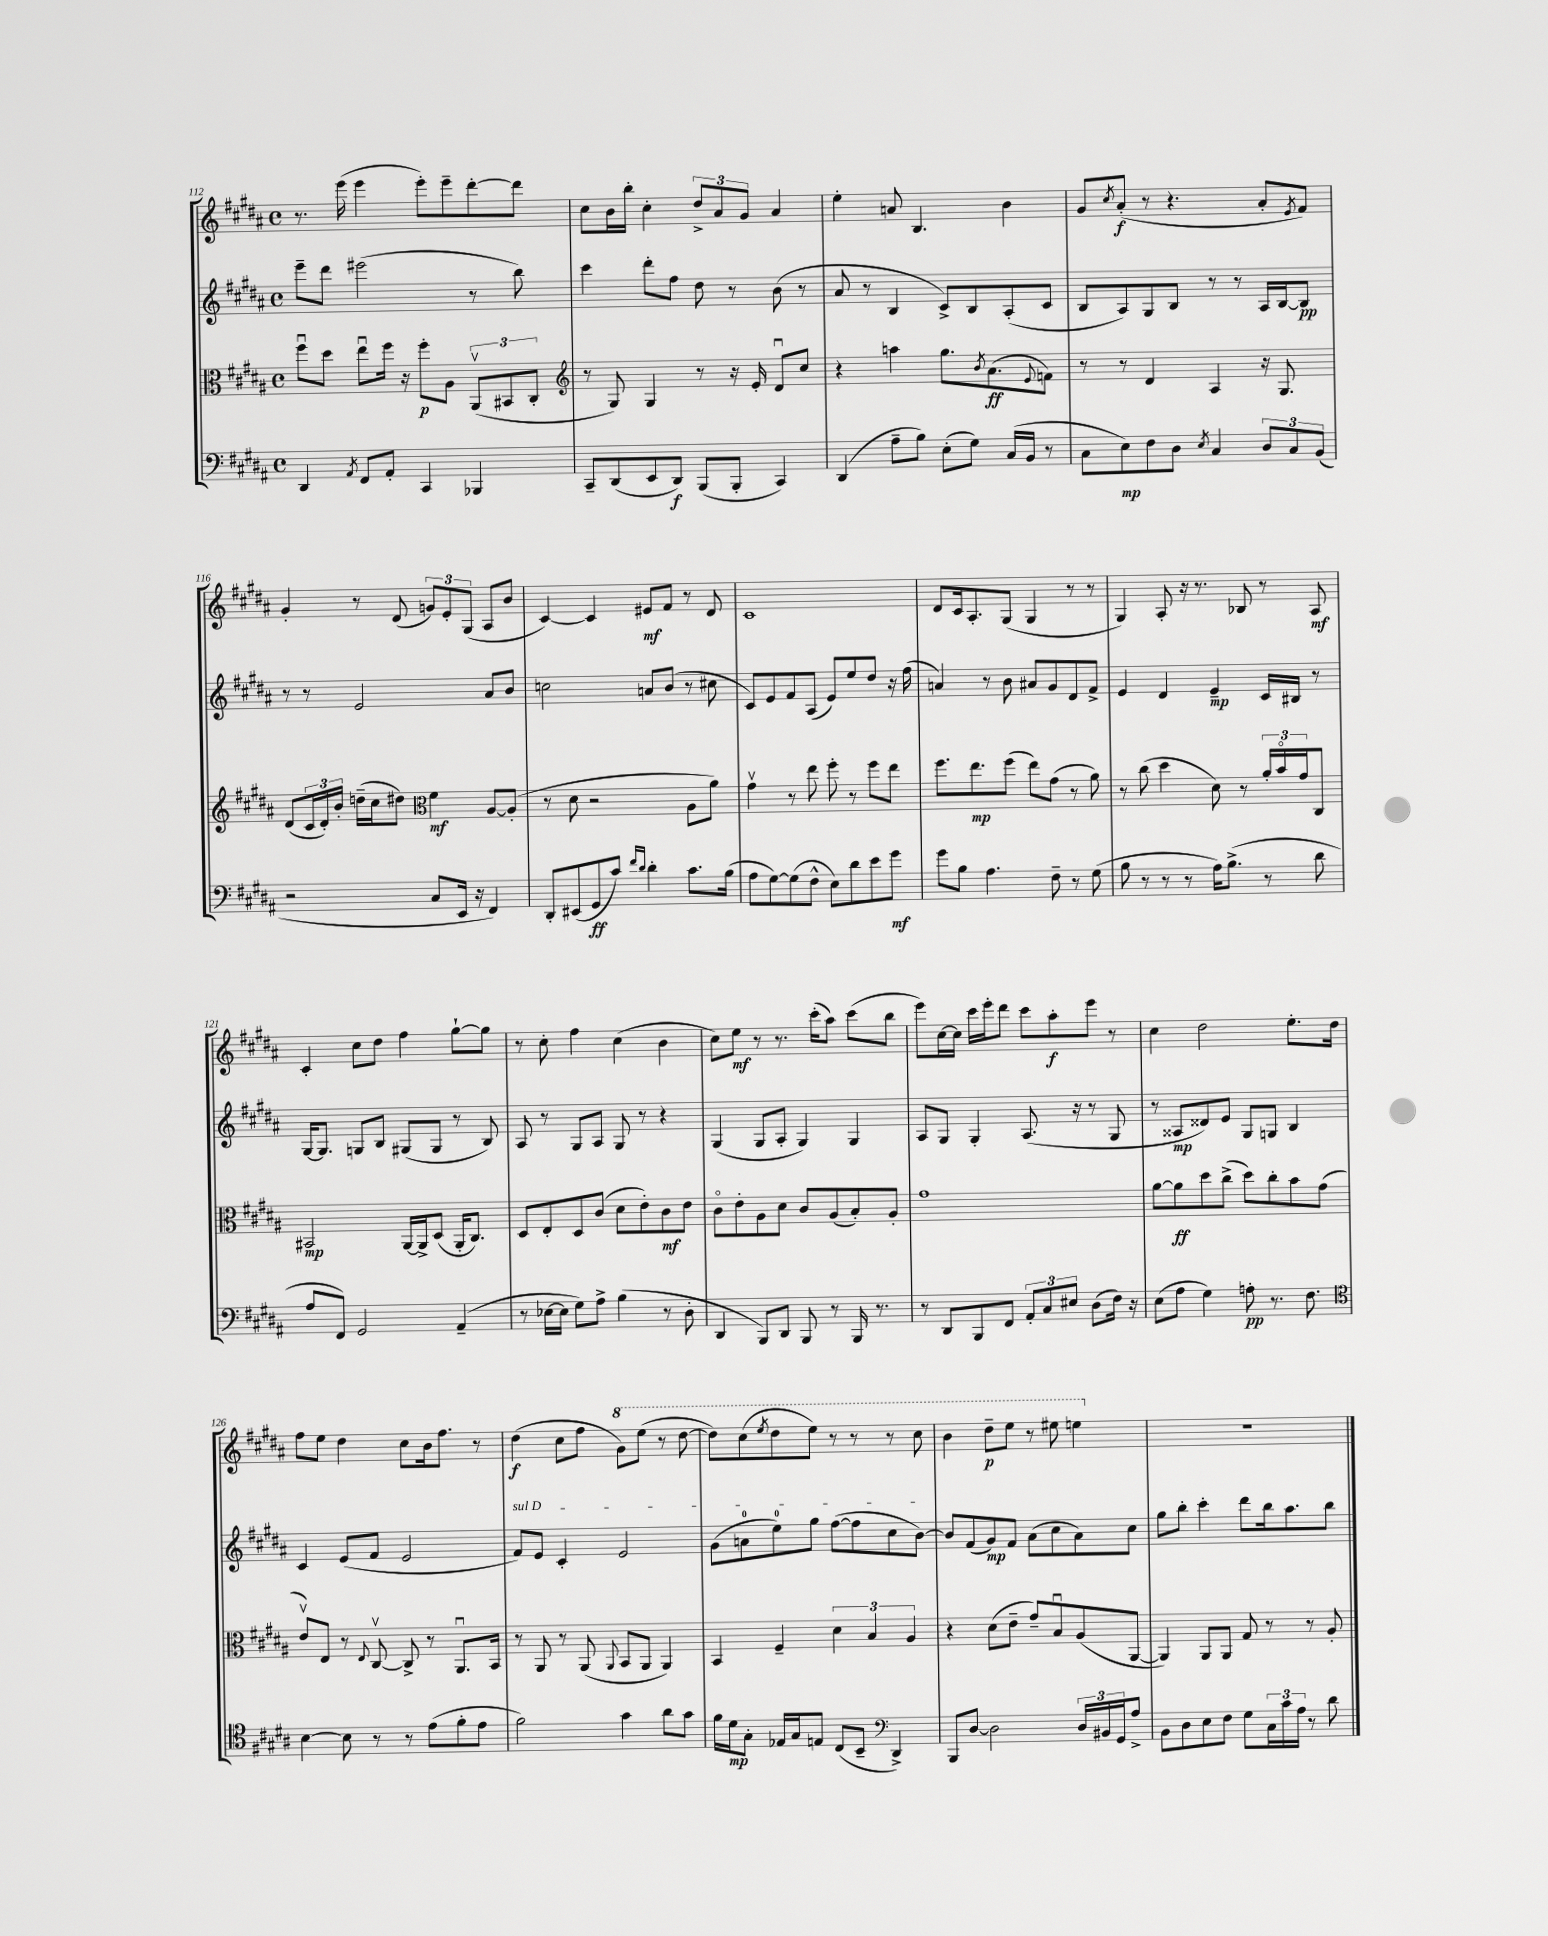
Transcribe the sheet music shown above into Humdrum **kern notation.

**kern	**kern	**kern	**kern
*staff4	*staff3	*staff2	*staff1
*clefF4	*clefC3	*clefG2	*clefG2
*k[f#c#g#d#a#]	*k[f#c#g#d#a#]	*k[f#c#g#d#a#]	*k[f#c#g#d#a#]
*M4/4	*M4/4	*M4/4	*M4/4
*met(c)	*met(c)	*met(c)	*met(c)
4DD#	8ff#u	8eee~	8.r
.	8dd#	8ddd#	.
.	.	.	(16eee
8qAA#	.	.	.
8FF#	8eeu	(2eee#	4eee
8AA#'	16ff#	.	.
.	16r	.	.
4CC#	8ff#'	.	8eee')
.	8A#	.	8eee~
4BBB-	(12AA#v	8r	[8ddd#'
.	12BB#	.	.
.	.	8bb)	8ddd#]
.	12C#'	.	.
=	=	=	=
*	*clefG2	*	*
8CC#~	8r	4ccc#	8cc#
(8DD#	8G#)	.	16b
.	.	.	16bb'
8EE	4G#	8ddd#'	4cc#'
8DD#)	.	8ff#	.
(8BBB	8r	8dd#	12dd#^
.	.	.	12a#
8BBB'	16r	8r	.
.	.	.	12g#
.	16e'	.	.
4CC#)	8d#u	(8b	4a#
.	8cc#	8r	.
=	=	=	=
(4DD#	4r	8a#	4ee'
.	.	8r	.
8A#~	4aa	4B	8a
8B)	.	.	4.B
(8E'	8.gg#	8c#^)	.
8G#)	.	8B	.
.	8qb	.	.
.	(8.a#	.	.
(16C#	.	(8A#'	4b
16BB	.	.	.
.	8qqe	.	.
8r	8f)	8c#	.
=	=	=	=
8C#	8r	8B	8g#
.	.	.	8qcc#
8E)	8r	8A#)	(8a#'
8F#	4d#	8G#	8r
8D#	.	8B	4.r
8qE	.	.	.
4C#	4A#	8r	.
.	.	8r	.
12D#	16r	16A#	8a#'
.	8.G#	[16B	.
12C#	.	.	.
.	.	.	8qe
.	.	8B]	8f#)
(12BB	.	.	.
=	=	=	=
2r	(8d#	8r	4g#'
.	24c#	8r	.
.	24d#')	.	.
.	24b'	.	.
.	(16dd~	2e	8r
.	16cc#	.	.
.	8dd#)	.	(8d#
*	*clefC3	*	*
8C#	4f#	.	12g)
.	.	.	12e'
16EE	.	.	.
.	.	.	(12G#
16r	.	.	.
4FF#)	[8A#	8a#	8A#
.	(8A#']	8b	8b
=	=	=	=
8DD#'	8r	2cc	[4c#)
(8EE#	8d#	.	.
8GG#	2r	.	4c#]
8c#)	.	.	.
16qqf#	.	.	.
16qqd#	.	.	.
4d#'	.	8a	8e#
.	.	(8b	8f#
8.c#	8A#	8r	8r
.	8a#)	8cc#	8d#
(16B	.	.	.
=	=	=	=
8A#	4g#v	8c#)	1c#
[8G#)	.	8e	.
(8G#]	8r	8f#	.
8F#^^	8ee	(8A#	.
8E)	8ff#'	8e)	.
8d#	8r	8ee	.
8e	8ff#	8dd#	.
8g#	8ee	16r	.
.	.	(16ff#	.
=	=	=	=
8g#	8.ff#	4a)	8d#
8B	.	.	16c#
.	8.ee	.	8.A#'
4.A#	.	8r	.
.	(8ff#	8b	(8G#
.	8ee)	8a#	4G#
8F#~	(8g#	8g#	.
8r	8r	8d#	8r
(8G#	8a#)	8f#^	8r
=	=	=	=
8B	8r	4e	4G#)
8r	(8cc#	.	.
8r	4dd#	4d#	8A#'
8r	.	.	16r
.	.	.	8.r
16A#)	8d#)	4e~	.
(8.B^	.	.	.
.	8r	.	8B-
8r	24a#'	16c#	8r
.	24bo	.	.
.	.	16B#	.
.	24g#	.	.
8d#	8C#	8r	8A#
=	=	=	=
8A#	2BB#	[16G#	4c#'
.	.	8.G#]	.
8FF#)	.	.	.
2GG#	.	8G	8cc#
.	.	8B	8dd#
.	[16AA#	(8G#	4ff#
.	16AA#^]	.	.
.	(8D#	8G#	.
(4AA#~	16AA#'	8r	[8gg#`
.	8.C#)	.	.
.	.	8B)	8gg#]
=	=	=	=
8r	8D#	8A#	8r
[16E-	8E'	8r	8cc#'
16E-]	.	.	.
8G#)	8D#	8G#	4ff#
8A#^	(8c#	8A#	.
(4B	8d#	8G#	(4cc#
.	8e')	8r	.
8r	8c#	4r	4b
8D#'	8e	.	.
=	=	=	=
4DD#	8c#o	(4G#	8cc#)
.	8e'	.	8ee
8BBB)	8A#	8G#	8r
8DD#	8d#	8A#'	8.r
8BBB	8c#	4G#)	.
.	.	.	(16ccc#'
8r	(8A#	.	8aa#)
16BBB	8B')	4G#	(8ccc#
8.r	.	.	.
.	8A#'	.	8bb
=	=	=	=
8r	1g#	8A#	8eee)
8DD#	.	8G#	[16cc#
.	.	.	16cc#]
8BBB	.	4G#'	16ccc#
.	.	.	16eee'
8FF#	.	.	8ddd#
12AA#'	.	(8.A#	8ccc#
12C#	.	.	.
.	.	.	8aa#'
12E#	.	.	.
.	.	16r	.
(8D#	.	8r	8eee
16F#)	.	8G#	8r
16r	.	.	.
=	=	=	=
(8E	[8a#	8r	4cc#
8A#	8a#]	8A##	.
4G#)	8dd#	8d##)	2dd#
.	(8cc#^	8e	.
8A'	8dd#)	8G#	.
8.r	8cc#'	8G	.
.	8b	4B	8.ee'
8.F#	.	.	.
.	(8g#	.	.
.	.	.	16dd#
=	=	=	=
*clefC4	*	*	*
[4B	8ev)	4c#	8ff#
.	8E	.	8ee
8B]	8r	(8e	4dd#
.	8qqE	.	.
8r	[8C#v	8f#	.
8r	8C#^]	2e	8cc#
(8e	8r	.	16b
.	.	.	8.ff#
8f#'	8.AA#u	.	.
8e	.	.	8r
.	16BB	.	.
=	=	=	=
2f#)	8r	8f#)	(4dd#
.	8AA#	8e	.
.	8r	4c#'	8cc#
.	(8AA#	.	8ff#
.	8qqAA#	.	.
4g#	8BB	2e	8gg#)
.	8AA#	.	(8eee
8a#	4AA#)	.	8r
8g#	.	.	[8ddd#
=	=	=	=
16f#	4BB	(8g#	8ddd#])
16d#	.	.	.
8G#'	.	8a	(8ccc#
.	.	.	8qeee
16E-	4F#~	8ee)	8ddd#
16G#	.	.	.
8E	.	8gg#	8eee)
(8C#	6d#	([8ff#	8r
8BB~	.	8ff#]	8r
.	6B	.	.
*clefF4	*	*	*
4DD#^)	.	8cc#	8r
.	6A#	.	.
.	.	[8b)	8ccc#
=	=	=	=
8BBB	4r	8b]	4bb
[8D#	.	(8f#	.
2D#]	(8d#	8g#)	8ddd#~
.	8e~	8f#	8eee
.	8g#~)	(8a#	8r
.	8Bu	8cc#	8eee#
24D#	(8A#	8a#)	4eee
24BB#	.	.	.
24GG#	.	.	.
8A#^	[8AA#	8cc#	.
=	=	=	=
8BB	4AA#])	8gg#	1r
8D#	.	8bb'	.
8E	8AA#	4ccc#'	.
8F#	8AA#	.	.
8G#	8G#	8ddd#	.
24C#	8r	16bb	.
24c#	.	.	.
.	.	8.aa#	.
24A#	.	.	.
8r	8r	.	.
8d#	8A#'	8bb	.
==	==	==	==
*-	*-	*-	*-
